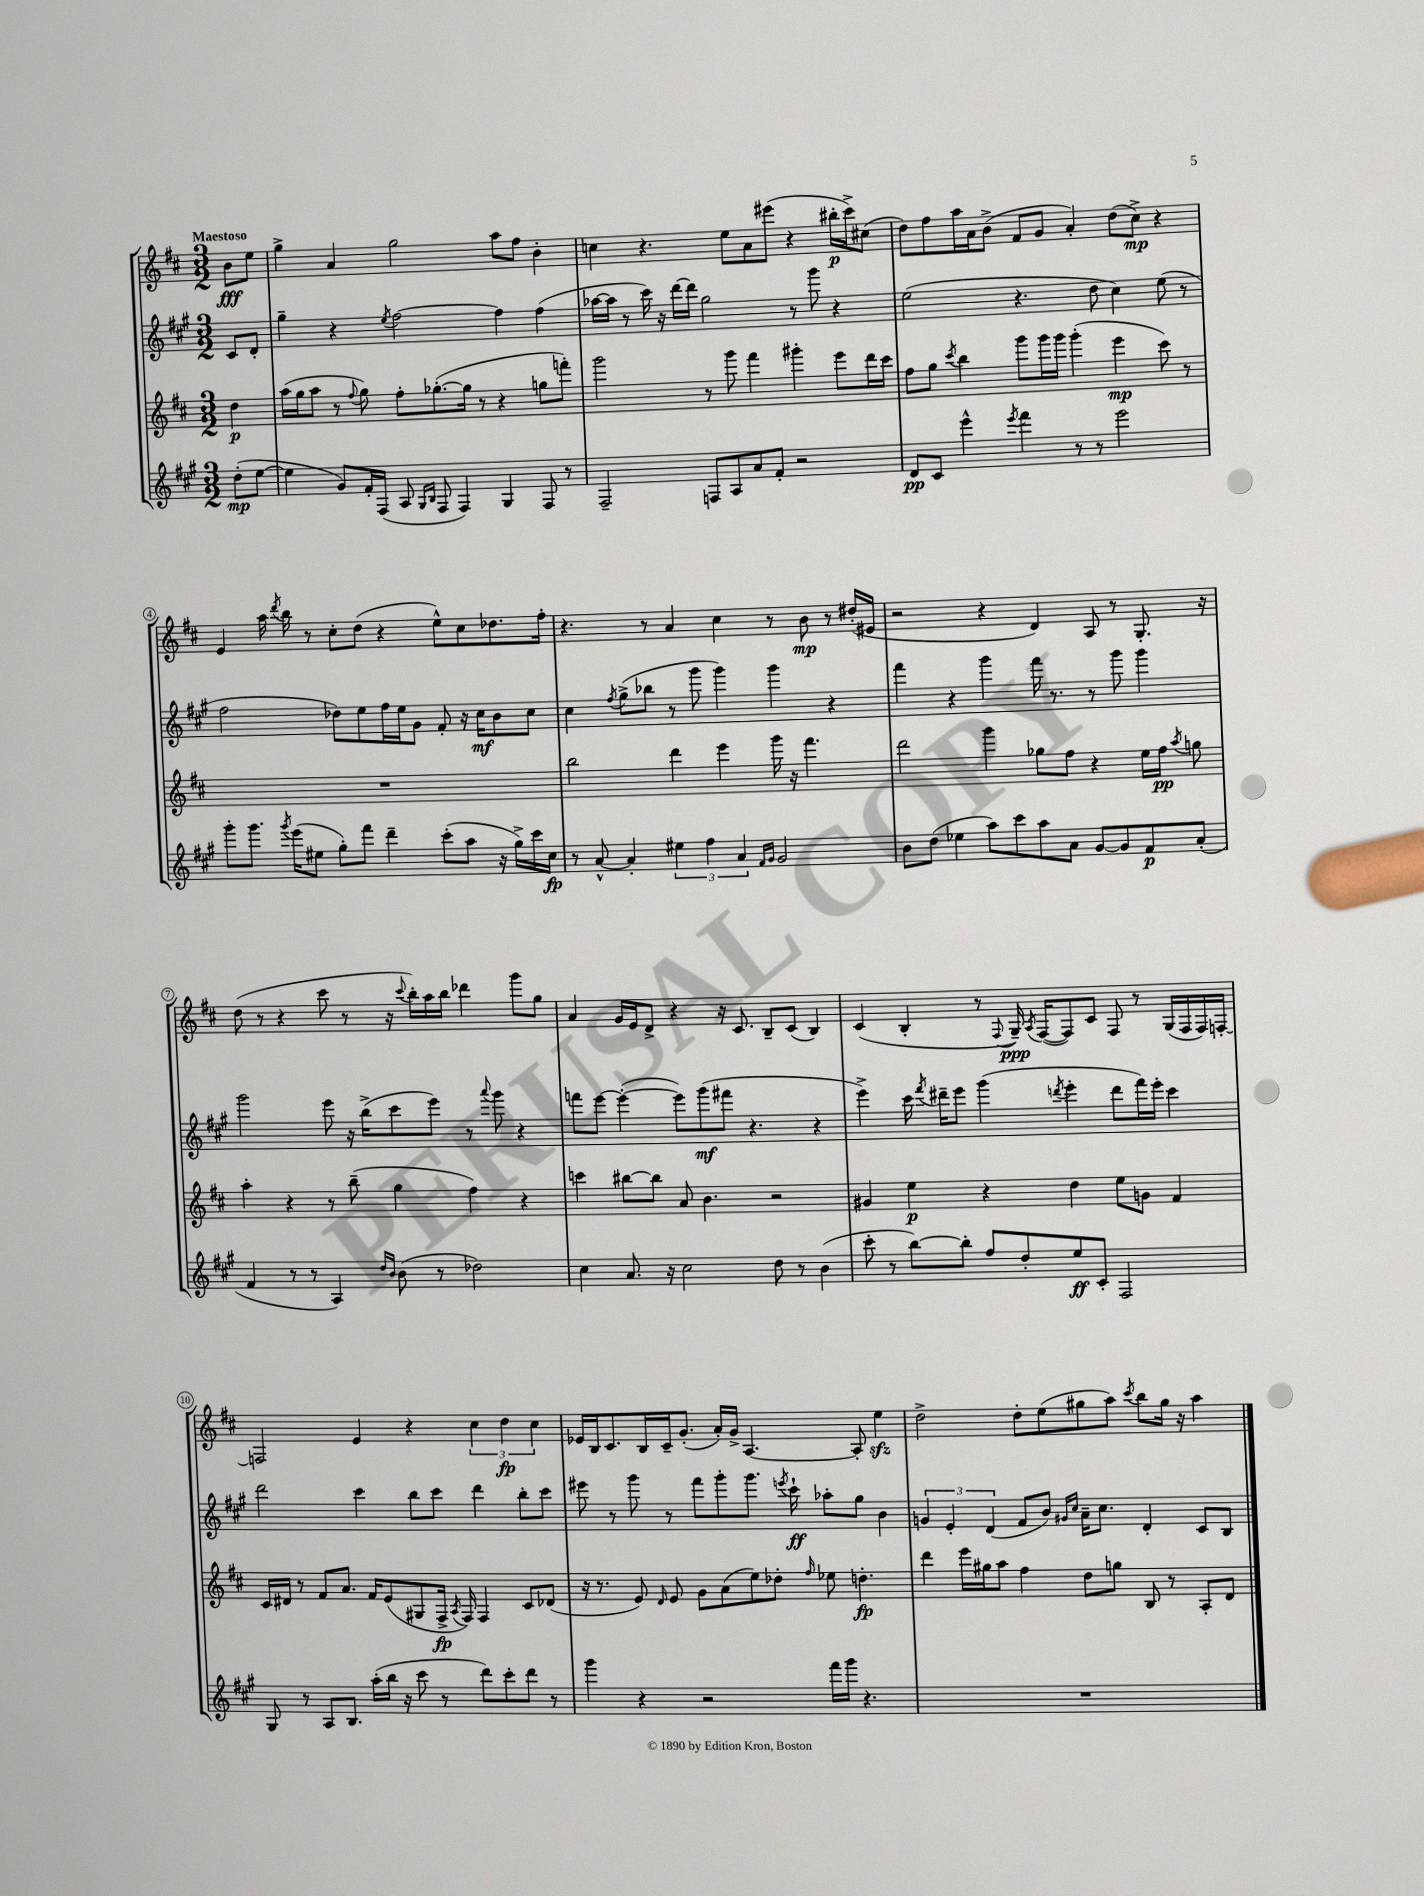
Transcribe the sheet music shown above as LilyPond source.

<<
\new StaffGroup <<
\new Staff = "s0" {
    \clef treble \key d \major \numericTimeSignature \time 3/2 \partial 4 \tempo "Maestoso"
    \autoBeamOff b'8[\fff e''8] |
    g''4-> a'4 g''2 a''8[ fis''8] b'4-. |
    c''4 r4. e''8[ a'8 eis'''8]( r4 bis''16[-.\p cis'''16->) cis''8]( |
    d''8[) fis''8 a''16 a'16 b'8]->( fis'8[ g'8] a'4-.) d''8[( cis''8]->\mp) r4 |
    e'4 a''16 \acciaccatura { d'''8 } b''16 r8 cis''8[-. d''8]( r4 e''8[-^) cis''8 des''8. fis''16]-. |
    r4. r8 a'4 cis''4 r8 b'8\mp r8 dis''16[-.( eis'16] |
    r2 r4 d'4) a8 r8 g8.-. r16 |
    d''8( r8 r4 cis'''8 r8 r16 \appoggiatura { cis'''8 } b''16[-.) a''16 b''16] des'''4 g'''8[ g''8] |
    a'4 g'16[ e'16 d'8]-> r4 r16 cis'8. b8[-- cis'8]( b4) |
    cis'4( b4-. r8 \appoggiatura { fis8 } g16--\ppp) \acciaccatura { a8 } fis16[~( fis8) cis'8] fis8 r8 g16[( fis16 fis16) f16]~-. |
    f2 e'4 r4 \tuplet 3/2 { cis''4 d''4\fp cis''4 } |
    ees'16[ b16 cis'8. b16 cis'16-- g'8.]-.( a'16[-.) g'16]-> a4.~ a8-. e''4\sfz |
    d''2-> d''8[-. e''8( gis''8 a''8]) \acciaccatura { cis'''8 } b''8[ gis''16] r16 a''4 \bar "|." |
}
\new Staff = "s1" {
    \clef treble \key a \major \numericTimeSignature \time 3/2 \partial 4
    \autoBeamOff cis'8[ d'8]-. |
    gis''4-- r4 \acciaccatura { e''8 } fis''2~ fis''4 fis''4( |
    aes''16[~ aes''16] r8 cis'''16) r16 d'''16[~ d'''16] gis''2 r8 gis'''8 r4 |
    e''2( r4. d''8 cis''4) e''8( r8 |
    fis''2 des''8[) e''8 fis''16 e''16 gis'8] fis'8-. r16 cis''16[\mf b'8 cis''8] |
    cis''4 \acciaccatura { fis''8 } gis''8[->( bes''8] r8 gis'''8 gis'''4) gis'''4 r4 |
    fis'''4 r4 gis'''4 fis'''16 r8. r8 gis'''8 gis'''4 |
    gis'''2 e'''8 r16 b''16[->( cis'''8 e'''8]) r8 \appoggiatura { a'''8 } gis'''8 r4 |
    f'''8[ e'''8]~ e'''4~-.( e'''8[) gis'''8\mf( fis'''8] r4. r4 |
    e'''4->) cis'''16 \acciaccatura { fis'''8 } dis'''16[-- e'''8] gis'''4( \acciaccatura { d'''8 } e'''4-. d'''8[ fis'''16) e'''16]-. cis'''4 |
    d'''2 cis'''4 b''8[ cis'''8] d'''4 b''8[-. cis'''8] |
    eis'''8 r8 gis'''8 r8 fis'''8[ gis'''8-. gis'''8.] \acciaccatura { e'''8 } cis'''16-!\ff aes''8[-. gis''8] b'4 |
    \tuplet 3/2 { g'4 e'4-. d'4( } fis'8[ b'8]) \grace { gis'16[ cis''16] } a'16[-- cis''8.] d'4-. cis'8[ b8] \bar "|." |
}
\new Staff = "s2" {
    \clef treble \key d \major \numericTimeSignature \time 3/2 \partial 4
    \autoBeamOff d''4\p |
    a''16[( g''16 a''8] r8 \appoggiatura { fis''8 } g''8) fis''8[-. ges''8.~-.( ges''16] r8 r4 g''8[ f'''8]-.) |
    g'''2 r8 g'''8 fis'''4 gis'''4-. e'''8[ d'''16 cis'''16] |
    fis''8[ g''8] \acciaccatura { cis'''8 } b''4 g'''8[ g'''16 g'''16] g'''4-.( e'''4\mp cis'''8) r8 |
    R1. |
    b''2 d'''4 e'''4 g'''16 r16 fis'''4. |
    d'''2 g'''4 ges''8[ fis''8] r4 e''16[ fis''16]\pp \acciaccatura { a''8 } g''8 |
    a''4-. r4 r8 b''8--( g''4 fis''4) r4 |
    c'''4 bis''8[~ bis''8] a'8 b'4. r2 |
    gis'4 e''4\p r4 d''4 e''8[ g'8] fis'4 |
    cis'16[ dis'16] r8 fis'8[ a'8.] fis'16[ e'8( gis8 fis16]->\fp \acciaccatura { a8 } fis16) fis4 cis'8[ des'8]( |
    r16 r8. e'8) \grace { d'16 } e'8 g'8[ a'8( e''8) des''8]-. \grace { fis''16 } ees''8 d''4.-.\fp |
    d'''4 e'''16[ gis''16 a''8] fis''4 d''8[ g''8] b8 r8 a8[-. d'8] \bar "|." |
}
\new Staff = "s3" {
    \clef treble \key a \major \numericTimeSignature \time 3/2 \partial 4
    \autoBeamOff d''8[-.\mp( e''8]~ |
    e''4 gis'8[) fis'16-. fis16]( a8 \grace { gis16[ b16] } fis8 fis4) gis4 fis8 r8 |
    fis2-- f8[ a8 a'8 fis'8]-. r2 |
    d'8[\pp cis'8] e'''4-^ \acciaccatura { e'''8 } fis'''4 r8 r8 e'''2 |
    gis'''8[-. gis'''8.] \acciaccatura { gis'''8 } e'''16[( eis''8] gis''8[-.) fis'''8] d'''4-- cis'''8[-.( a''8] r16 gis''16[->) cis'''16 cis''16]\fp |
    r8 a'8~-^ a'4-. \tuplet 3/2 { eis''4 fis''4 a'4 } \grace { fis'16[ gis'16] } gis'2 |
    b'8[ d''8]( ees''4 a''8[) cis'''8 a''8 a'8] gis'8[~ gis'8 fis'8\p a'8]-.( |
    fis'4 r8 r8 a4) \grace { d''16[ b'16] } b'8( r8 des''2) |
    cis''4 a'8. r16 cis''2 d''8 r8 b'4( |
    cis'''8-. r8 b''8[~) b''8]-. fis''8[ d''8-. e''8\ff cis'8]-. fis2 |
    gis8 r8 a8[ b8.] a''16[-.( b''16] r16 cis'''8 r8 d'''8[) cis'''8-. d'''8] r8 |
    gis'''4 r4 r2 fis'''16[ gis'''16] r4. |
    R1. \bar "|." |
}
>>
>>
\layout { \context { \Score \override BarNumber.stencil = #(make-stencil-circler 0.1 0.3 ly:text-interface::print) } }
